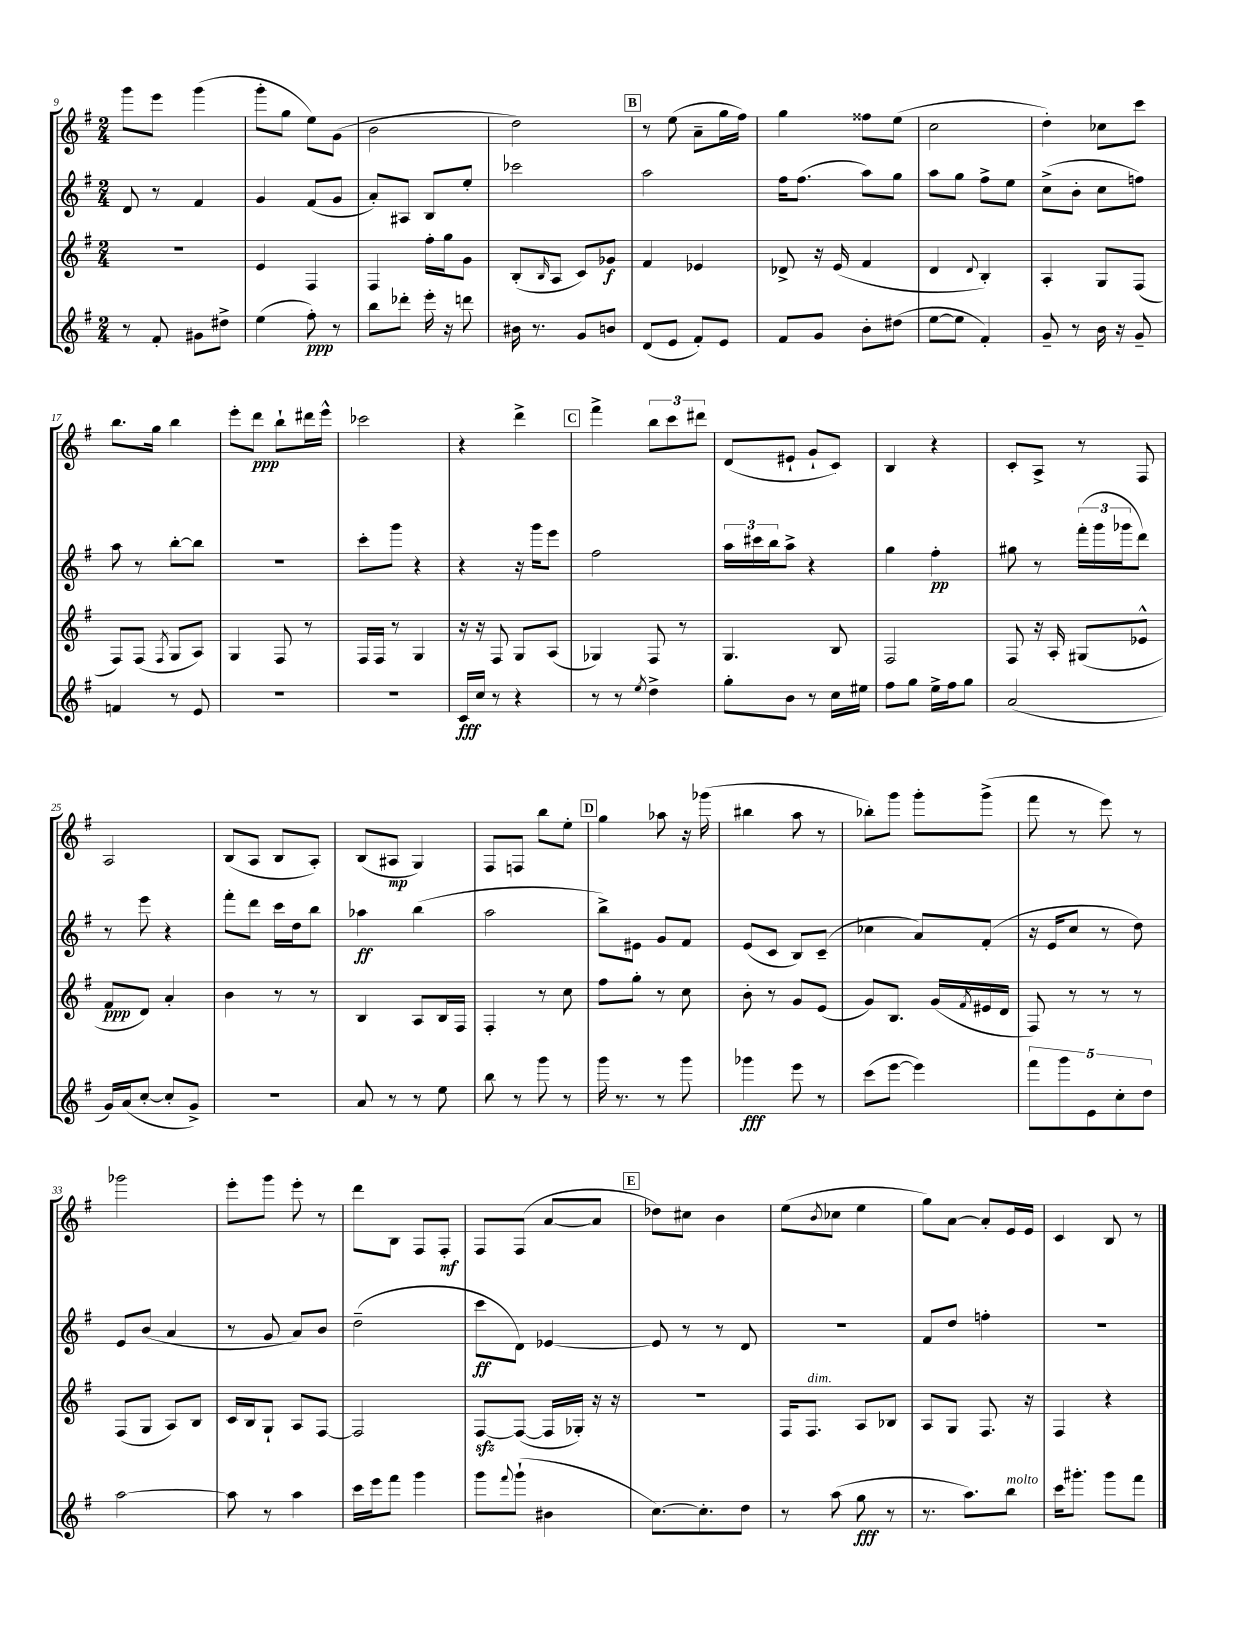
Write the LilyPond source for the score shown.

<<
\new StaffGroup <<
\new Staff = "s0" {
    \clef treble \key g \major \numericTimeSignature \time 2/4
    g'''8 e'''8 g'''4( |
    g'''8-. g''8 e''8) g'8( |
    b'2 |
    d''2) |
    \mark \markup { \box "B" } r8 e''8( a'8-- g''16 fis''16) |
    g''4 fisis''8 e''8( |
    c''2 |
    d''4-.) ces''8 c'''8 |
    b''8. g''16 b''4 |
    e'''8-. d'''8\ppp b''8-! dis'''16 e'''16-^ |
    ces'''2 |
    r4 d'''4-> |
    \mark \markup { \box "C" } fis'''4-> \tuplet 3/2 { b''8 c'''8 dis'''8 } |
    d'8( eis'8-! g'8-! c'8) |
    b4 r4 |
    c'8-. a8-> r8 fis8 |
    a2 |
    b8( a8 b8 a8-.) |
    b8( ais8\mp g4) |
    fis8 f8 b''8 e''8-. |
    \mark \markup { \box "D" } g''4 aes''8 r16 ges'''16( |
    bis''4 a''8 r8 |
    bes''8-.) g'''8 g'''8-. g'''8->( |
    fis'''8 r8 e'''8) r8 |
    ges'''2 |
    e'''8-. g'''8 e'''8-. r8 |
    d'''8 b8 fis8 fis8-.\mf |
    fis8 fis8( a'8~ a'8 |
    \mark \markup { \box "E" } des''8) cis''8 b'4 |
    e''8( \acciaccatura { b'8 } ces''8 e''4 |
    g''8) a'8~ a'8-. e'16 e'16 |
    c'4 b8 r8 \bar "|." |
}
\new Staff = "s1" {
    \clef treble \key g \major \numericTimeSignature \time 2/4
    d'8 r8 fis'4 |
    g'4 fis'8( g'8 |
    a'8-.) ais8 b8 e''8-. |
    ces'''2 |
    \mark \markup { \box "B" } a''2 |
    fis''16 fis''8.( a''8) g''8 |
    a''8 g''8 fis''8-> e''8 |
    c''8->( b'8-. c''8 f''8) |
    a''8 r8 b''8~-. b''8 |
    r2 |
    c'''8-. g'''8 r4 |
    r4 r16 g'''16 e'''8 |
    \mark \markup { \box "C" } fis''2 |
    \tuplet 3/2 { a''16 cis'''16 b''16 } a''8-> r4 |
    g''4 fis''4-.\pp |
    gis''8 r8 \tuplet 3/2 { fis'''16-.( g'''16 ges'''16 } d'''8) |
    r8 e'''8 r4 |
    fis'''8-. d'''8 c'''16 d''16 b''8 |
    aes''4\ff b''4( |
    a''2 |
    \mark \markup { \box "D" } b''8->) eis'8 g'8 fis'8 |
    e'8( c'8 b8) c'8--( |
    ces''4 a'8) fis'8-.( |
    r16 e'16 c''8 r8 d''8) |
    e'8 b'8( a'4 |
    r8 g'8 a'8) b'8 |
    d''2--( |
    c'''8\ff d'8) ees'4~ |
    \mark \markup { \box "E" } ees'8 r8 r8 d'8 |
    R2 |
    fis'8 d''8 f''4-. |
    R2 \bar "|." |
}
\new Staff = "s2" {
    \clef treble \key g \major \numericTimeSignature \time 2/4
    R2 |
    e'4 fis4 |
    fis4 fis''16-. g''16 g'8 |
    b8-.( \grace { b16 } a8 c'8) ges'8\f |
    \mark \markup { \box "B" } fis'4 ees'4 |
    des'8-> r16 e'16( fis'4 |
    d'4 \appoggiatura { d'8 } b4-.) |
    a4-. g8 fis8( |
    fis8) fis8( \acciaccatura { fis8 } g8 a8) |
    g4 fis8 r8 |
    fis16 fis16 r8 g4 |
    r16 r16 fis8 g8 a8( |
    \mark \markup { \box "C" } ges4) fis8 r8 |
    g4. b8 |
    fis2 |
    fis8 r16 a16-. gis8( ees'8-^ |
    fis'8\ppp d'8) a'4-. |
    b'4 r8 r8 |
    b4 a8 b16 fis16 |
    fis4-. r8 c''8 |
    \mark \markup { \box "D" } fis''8 g''8-. r8 c''8 |
    b'8-. r8 g'8 e'8( |
    g'8) b8. g'16( \acciaccatura { fis'8 } eis'16 d'16 |
    fis8) r8 r8 r8 |
    fis8( g8 a8) b8 |
    c'16 b16 g8-! a8 fis8~ |
    fis2 |
    fis8~\sfz fis8~( fis16 ges16-.) r16 r16 |
    \mark \markup { \box "E" } R2 |
    fis16 fis8.^\markup { \italic "dim." } a8 bes8 |
    a8 g8 fis8. r16 |
    fis4 r4 \bar "|." |
}
\new Staff = "s3" {
    \clef treble \key g \major \numericTimeSignature \time 2/4
    r8 fis'8-. gis'8 dis''8-> |
    e''4( fis''8-.\ppp) r8 |
    b''8 des'''8-. e'''16-. r16 d'''8 |
    bis'16 r8. g'8 b'8 |
    \mark \markup { \box "B" } d'8( e'8 fis'8-.) e'8 |
    fis'8 g'8 b'8-. dis''8( |
    e''8~ e''8 fis'4-.) |
    g'8-- r8 b'16 r16 g'8-- |
    f'4 r8 e'8 |
    R2 |
    R2 |
    c'16\fff c''16 r8 r4 |
    \mark \markup { \box "C" } r8 r8 \acciaccatura { e''8 } d''4-> |
    g''8-. b'8 r8 c''16 eis''16 |
    fis''8 g''8 e''16-> fis''16 g''8 |
    a'2( |
    g'16) a'16( c''8~-. c''8-. g'8->) |
    R2 |
    a'8 r8 r8 e''8 |
    b''8 r8 g'''8 r8 |
    \mark \markup { \box "D" } g'''16 r8. r8 g'''8 |
    ges'''4\fff e'''8 r8 |
    c'''8( e'''8~ e'''4) |
    \tuplet 5/4 { fis'''8 g'''8 e'8 c''8-. d''8 } |
    a''2~ |
    a''8 r8 a''4 |
    c'''16 e'''16 fis'''8 g'''4 |
    g'''8 \appoggiatura { fis'''8 } g'''8-!( bis'4 |
    \mark \markup { \box "E" } c''8.~) c''8.-. d''8 |
    r8 a''8( g''8\fff r8 |
    r8. a''8.) b''8^\markup { \italic "molto" } |
    c'''16 gis'''8.-. gis'''8 fis'''8 \bar "|." |
}
>>
>>
\layout { \context { \Score currentBarNumber = #9 } }
